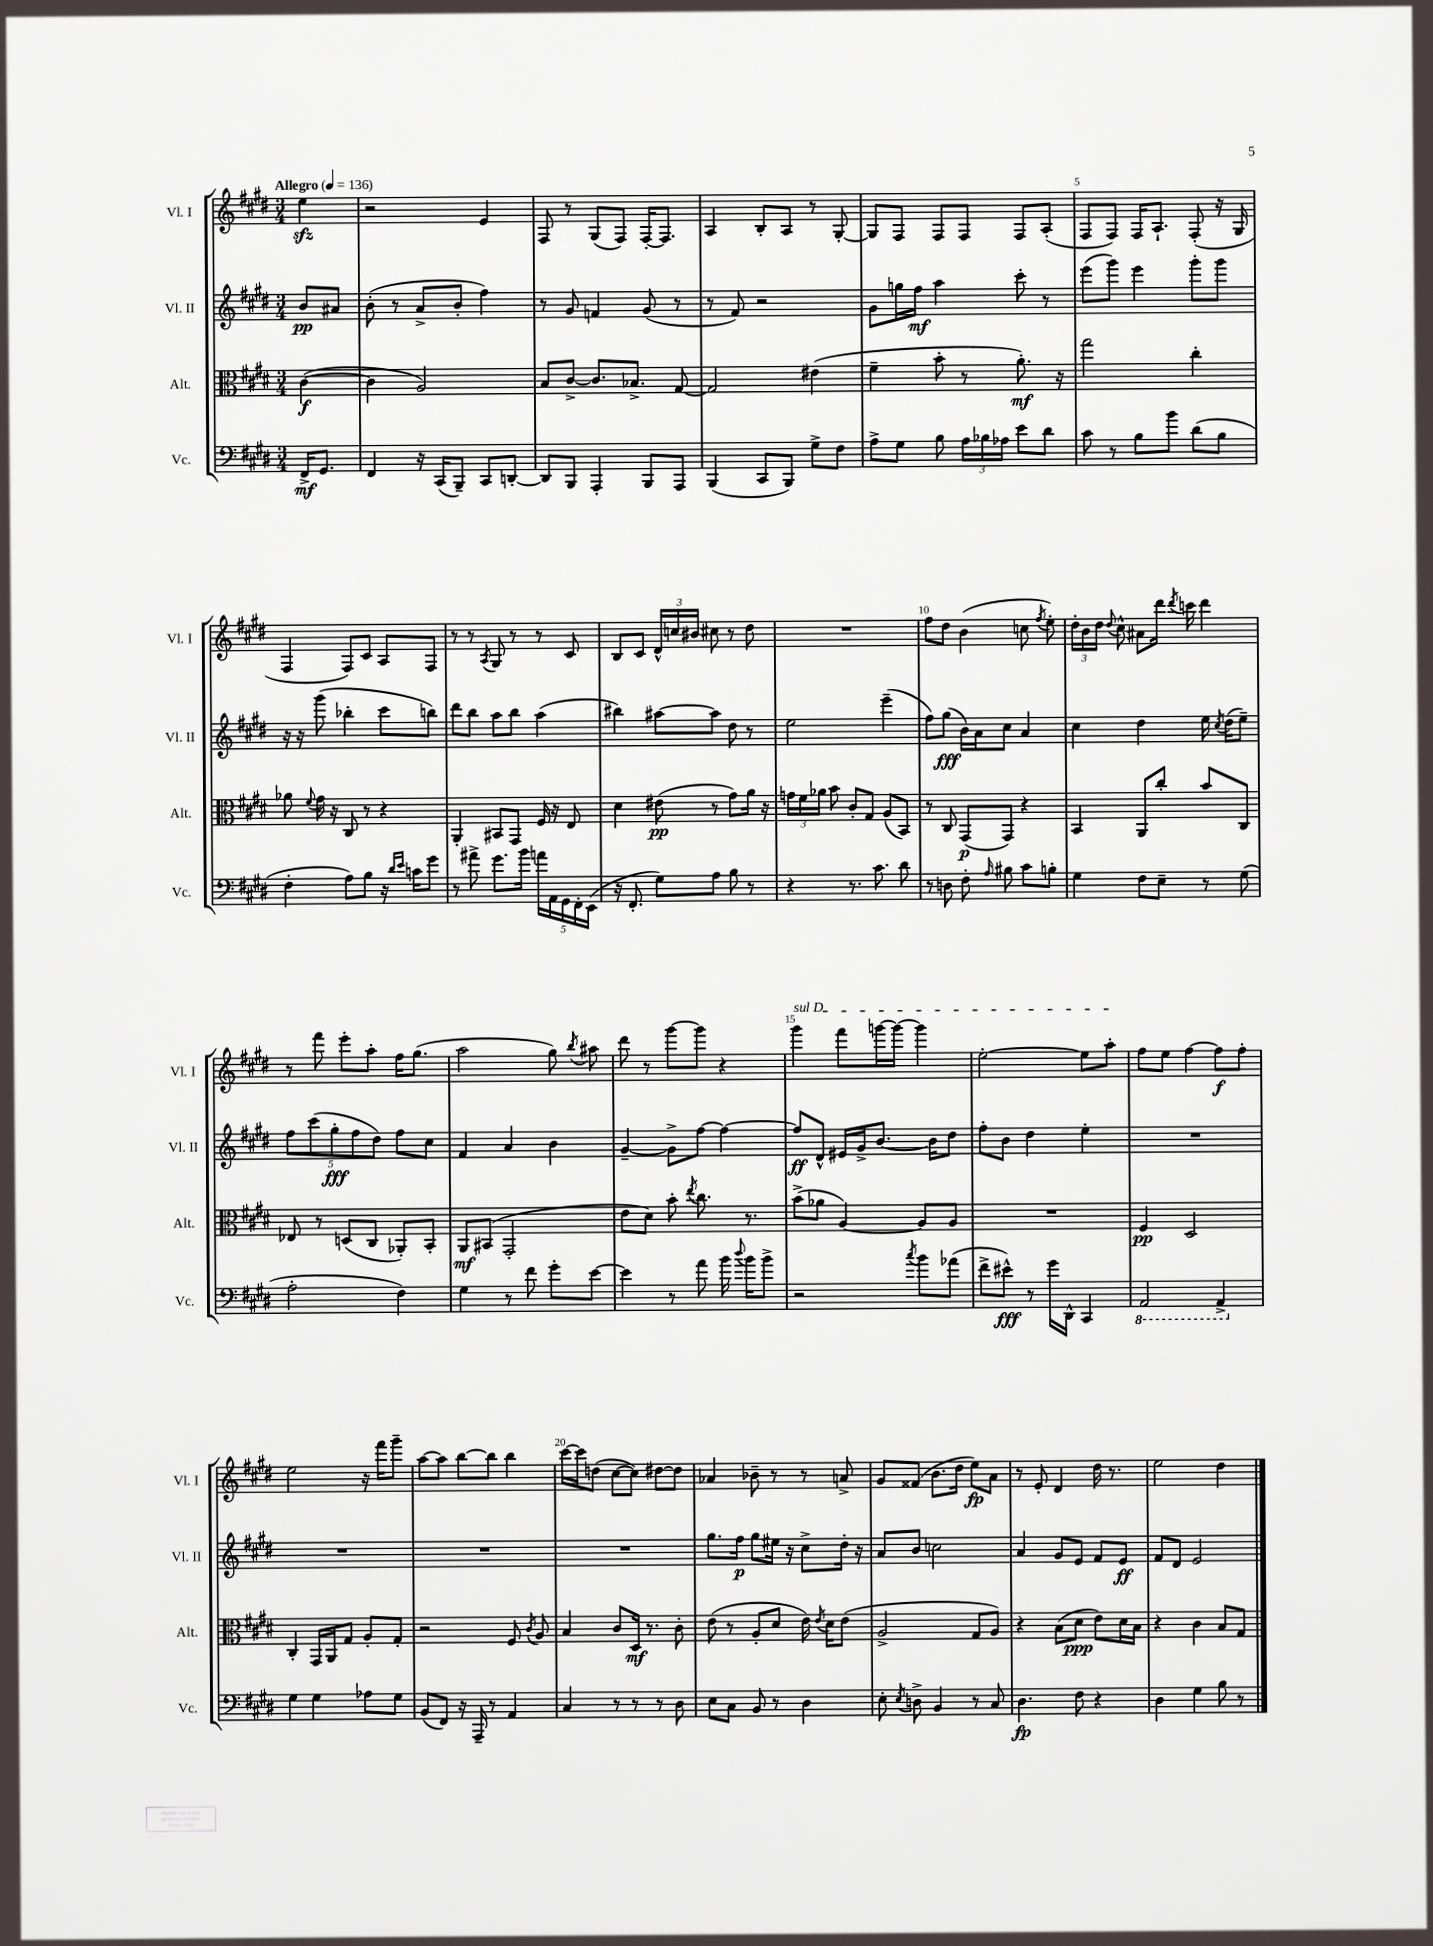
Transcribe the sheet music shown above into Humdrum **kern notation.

**kern	**dynam	**kern	**dynam	**kern	**dynam	**kern	**dynam
*part4	*part4	*part3	*part3	*part2	*part2	*part1	*part1
*staff4	*staff4	*staff3	*staff3	*staff2	*staff2	*staff1	*staff1
*I"Vc.	*	*I"Alt.	*	*I"Vl. II	*	*I"Vl. I	*
*I'Vc.	*	*I'Alt.	*	*I'Vl. II	*	*I'Vl. I	*
*clefF4	*	*clefC3	*	*clefG2	*	*clefG2	*
*k[f#c#g#d#]	*	*k[f#c#g#d#]	*	*k[f#c#g#d#]	*	*k[f#c#g#d#]	*
*M3/4	*	*M3/4	*	*M3/4	*	*M3/4	*
*MM136	*	*MM136	*	*MM136	*	*MM136	*
=	=	=	=	=	=	=	=
!	!	!	!	!	!	!LO:TX:a:B:t=Allegro	!
16FF#^/KL	mf	([4c#\	f	8b/L	pp	4eezz\	.
8.GG#/J	.	.	.	.	.	.	.
.	.	.	.	8a#X/J	.	.	.
=1	=1	=1	=1	=1	=1	=1	=1
4FF#/	.	4c#\]	.	(8b'\	.	2r	.
.	.	.	.	8r	.	.	.
16r	.	2A/)	.	8a^/L	.	.	.
(16CC#/KL	.	.	.	.	.	.	.
8BBB~/J)	.	.	.	8b'/J	.	.	.
8CC#/L	.	.	.	4ff#\)	.	4e/	.
[8DDn'/J	.	.	.	.	.	.	.
=2	=2	=2	=2	=2	=2	=2	=2
8DD/L]	.	8B/L	.	8r	.	8F#/	.
8BBB/J	.	[8c#^/J	.	8g#/	.	8r	.
4AAA'/	.	8.c#/L]	.	4fn/	.	(8G#/L	.
.	.	.	.	.	.	8F#/J)	.
.	.	8.B-X^/J	.	.	.	.	.
8BBB/L	.	.	.	(8g#/	.	[16F#'/KL	.
.	.	.	.	.	.	8.F#/J]	.
8AAA/J	.	[8G#/	.	8r	.	.	.
=3	=3	=3	=3	=3	=3	=3	=3
(4BBB/	.	2G#/]	.	8r	.	4A/	.
.	.	.	.	8f#/)	.	.	.
8CC#/L	.	.	.	2r	.	8B'/L	.
8BBB/J)	.	.	.	.	.	8A/J	.
8G#^\L	.	(4e#X\	.	.	.	8r	.
8F#\J	.	.	.	.	.	[8G#'/	.
=4	=4	=4	=4	=4	=4	=4	=4
8A^\L	.	4f#~\	.	8g#\L	.	8G#/L]	.
8G#\J	.	.	.	16ggn\L	.	8F#/J	.
.	.	.	.	16ff#\JJ	mf	.	.
8B\	.	8b'\	.	4aa\	.	8F#/L	.
24A\LL	.	8r	.	.	.	8F#/J	.
24B-X\	.	.	.	.	.	.	.
24A-X\JJ	.	.	.	.	.	.	.
8e\L	.	8.a'\)	mf	8ccc#'\	.	8F#/L	.
8d#\J	.	.	.	8r	.	(8A'/J	.
.	.	16r	.	.	.	.	.
=5	=5	=5	=5	=5	=5	=5	=5
8c#\	.	2gg#\	.	(8eee\L	.	8F#/L	.
8r	.	.	.	8ggg#\J)	.	8F#/J)	.
8B\L	.	.	.	4eee\	.	16F#/KL	.
.	.	.	.	.	.	8.A`/J	.
8b\J	.	.	.	.	.	.	.
(8d#\L	.	4cc#'\	.	8ggg#'\L	.	(8F#'/	.
8B\J	.	.	.	8ggg#\J	.	16r	.
.	.	.	.	.	.	16G#/	.
!!LO:LB:g=z
=6	=6	=6	=6	=6	=6	=6	=6
4F#'\	.	8a-X\	.	16r	.	4F#/	.
.	.	.	.	16r	.	.	.
.	.	8qqf#/	.	.	.	.	.
.	.	16g#\	.	(8ggg#\	.	.	.
.	.	16r	.	.	.	.	.
8A\L)	.	8C#/	.	4bb-X'\	.	8F#/L)	.
8B\J	.	8r	.	.	.	8c#/J	.
16r	.	4r	.	8ccc#\L	.	8A/L	.
16qqd#/LL	.	.	.	.	.	.	.
16qqe/JJ	.	.	.	.	.	.	.
16cn\KL	.	.	.	.	.	.	.
8g#\J	.	.	.	8bbn\J)	.	8F#/J	.
=7	=7	=7	=7	=7	=7	=7	=7
8r	.	4AA'/	.	8ddd#\L	.	8r	.
8a#X^\	.	.	.	8bb\J	.	8r	.
.	.	.	.	.	.	8qA/	.
8.g#\L	.	8BB#X/L	.	8aa\L	.	8G#/	.
.	.	8GG#/J	.	8bb\J	.	8r	.
16b\Jk	.	.	.	.	.	.	.
20an\LL	.	16F#/	.	(4aa\	.	8r	.
20AA\	.	.	.	.	.	.	.
.	.	16r	.	.	.	.	.
20GG#\	.	.	.	.	.	.	.
.	.	8E/	.	.	.	8c#/	.
20FF#'\	.	.	.	.	.	.	.
(20EE\JJ	.	.	.	.	.	.	.
=8	=8	=8	=8	=8	=8	=8	=8
16r	.	4d#\	.	4bb#X\)	.	8B/L	.
8.FF#'/	.	.	.	.	.	.	.
.	.	.	.	.	.	8c#/J	.
8G#\L)	.	(8e#X\	pp	[8aa#X\L	.	24d#^^/LL	.
.	.	.	.	.	.	24ccn/	.
.	.	.	.	.	.	24b#X/JJ	.
8A\J	.	8r	.	8aa#\J]	.	8cc#X\	.
8B\	.	8g#\L)	.	8dd#\	.	8r	.
8r	.	16a\Jk	.	8r	.	8dd#\	.
.	.	16r	.	.	.	.	.
=9	=9	=9	=9	=9	=9	=9	=9
4r	.	24gn\LL	.	2ee\	.	2.r	.
.	.	24f#\	.	.	.	.	.
.	.	24a-X\JJ	.	.	.	.	.
.	.	8b\	.	.	.	.	.
8.r	.	8c#'/L	.	.	.	.	.
.	.	8G#/J	.	.	.	.	.
8.c#\	.	.	.	.	.	.	.
.	.	(8A/L	.	(4eee~\	.	.	.
8d#\	.	8BB/J)	.	.	.	.	.
=10	=10	=10	=10	=10	=10	=10	=10
8r	.	8r	.	8ff#\L)	.	8ff#\L	.
8Dn\	.	8C#/	.	(8gg#\J	fff	8dd#\J	.
8F#'\	.	(8GG#/L	p	16b\LL)	.	(4b\	.
.	.	.	.	16a\J	.	.	.
16qqA/	.	.	.	.	.	.	.
8B#X\	.	8GG#/J)	.	8cc#\J	.	.	.
8c#\L	.	4r	.	4a/	.	8ccn\	.
.	.	.	.	.	.	8qff#/	.
8Bn'\J	.	.	.	.	.	8ee'\)	.
=11	=11	=11	=11	=11	=11	=11	=11
4G#\	.	4BB/	.	4cc#\	.	24dd#'\LL	.
.	.	.	.	.	.	24b\	.
.	.	.	.	.	.	24dd#\JJ	.
.	.	.	.	.	.	8qqdd#/	.
.	.	.	.	.	.	8cc#^^\	.
8F#\L	.	8AA/L	.	4dd#\	.	8a#X\L	.
8E~\J	.	8cc#'/J	.	.	.	16ddd#\Jk	.
.	.	.	.	.	.	8qddd#/	.
.	.	.	.	.	.	16cccn\	.
8r	.	8b/L	.	16ee\	.	4ddd#\	.
.	.	.	.	8qcc#/	.	.	.
.	.	.	.	(16dd#\KL	.	.	.
(8G#\	.	8C#/J	.	8ee~\J)	.	.	.
!!LO:LB:g=z
=12	=12	=12	=12	=12	=12	=12	=12
2A'\	.	8E-X/	.	10ff#\L	.	8r	.
.	.	.	.	(10ccc#\	.	.	.
.	.	8r	.	.	.	8fff#\	.
.	.	.	.	10gg#'\	fff	.	.
.	.	(8Dn/L	.	.	.	8eee'\L	.
.	.	.	.	10ff#\	.	.	.
.	.	8C#/J	.	.	.	8aa'\J	.
.	.	.	.	10dd#\J)	.	.	.
4F#\)	.	8AA-X'/L)	.	8ff#\L	.	16ff#\KL	.
.	.	.	.	.	.	(8.gg#\J	.
.	.	8BB'/J	.	8cc#\J	.	.	.
=13	=13	=13	=13	=13	=13	=13	=13
4G#\	.	8AA/L	mf	4f#/	.	2aa\	.
.	.	(8BB#X/J	.	.	.	.	.
8r	.	2GG#'/	.	4a/	.	.	.
8f#\	.	.	.	.	.	.	.
8g#'\L	.	.	.	4b\	.	8gg#\)	.
.	.	.	.	.	.	8qbb/	.
[8e\J	.	.	.	.	.	8aa#X\	.
=14	=14	=14	=14	=14	=14	=14	=14
4e\]	.	8e\L	.	[4g#~/	.	8ddd#\	.
.	.	8d#\J)	.	.	.	8r	.
8r	.	8b'\	.	8g#^\L]	.	[8ggg#\L	.
.	.	8qee/	.	.	.	.	.
8a\	.	8.cc#\	.	[8ff#\J	.	8ggg#\J]	.
16b\	.	.	.	4ff#\_	.	4r	.
8qqdd#/	.	.	.	.	.	.	.
16b\KL	.	8.r	.	.	.	.	.
8b^\J	.	.	.	.	.	.	.
=15	=15	=15	=15	=15	=15	=15	=15
!	!	!	!	!	!	!LO:TX:a:i:t=sul D	!
2r	.	(8b^\L	.	8ff#/L]	ff	4ggg#\	.
.	.	8a-X\J	.	8d#^^/J	.	.	.
.	.	[4A/)	.	16e#X/LL	.	8fff#\L	.
.	.	.	.	16g#^/J	.	.	.
.	.	.	.	[8.b/J	.	[16gggn\L	.
.	.	.	.	.	.	16ggg\JJ_	.
8qcc#/	.	.	.	.	.	.	.
8b\L	.	8A/L]	.	.	.	4ggg\]	.
.	.	.	.	16b\KL]	.	.	.
(8a-X\J	.	8A/J	.	8dd#\J	.	.	.
=16	=16	=16	=16	=16	=16	=16	=16
8f#^\L	.	2.r	.	8ff#'\L	.	[2ee'\	.
8e#X^^\J)	fff	.	.	8b\J	.	.	.
8r	.	.	.	4dd#\	.	.	.
16g#\LL	.	.	.	.	.	.	.
16DD#^^\JJ	.	.	.	.	.	.	.
4CC#/	.	.	.	4ee'\	.	8ee\L]	.
.	.	.	.	.	.	8aa'\J	.
=17	=17	=17	=17	=17	=17	=17	=17
*8ba	*	*	*	*	*	*	*
2AAA/	.	4F#/	pp	2.r	.	8ff#\L	.
.	.	.	.	.	.	8ee\J	.
.	.	2D#/	.	.	.	[4ff#\	.
4AAA^/	.	.	.	.	.	8ff#\L]	f
.	.	.	.	.	.	8ff#'\J	.
!!LO:LB:g=z
=18	=18	=18	=18	=18	=18	=18	=18
*X8ba	*	*	*	*	*	*	*
4G#\	.	4C#'/	.	2.r	.	2ee\	.
4G#\	.	16GG#/LL	.	.	.	.	.
.	.	16AA/J	.	.	.	.	.
.	.	8G#/J	.	.	.	.	.
8A-X\L	.	8A'/L	.	.	.	16r	.
.	.	.	.	.	.	16fff#\KL	.
8G#\J	.	8G#'/J	.	.	.	8ggg#~\J	.
=19	=19	=19	=19	=19	=19	=19	=19
(8BB/L	.	2r	.	2.r	.	[8aa\L	.
8FF#/J)	.	.	.	.	.	8aa\J]	.
16r	.	.	.	.	.	[8bb\L	.
16AAA~/	.	.	.	.	.	.	.
8r	.	.	.	.	.	8bb\J]	.
4AA/	.	8F#/	.	.	.	4bb\	.
.	.	8qc#/	.	.	.	.	.
.	.	8A/	.	.	.	.	.
=20	=20	=20	=20	=20	=20	=20	=20
4C#/	.	4B/	.	2.r	.	[16ccc#\LL	.
.	.	.	.	.	.	16ccc#\J]	.
.	.	.	.	.	.	(8ddn\J	.
8r	.	8c#/L	.	.	.	[8cc#\L	.
8r	.	16D#/Jk	mf	.	.	8cc#\J])	.
.	.	8.r	.	.	.	.	.
8r	.	.	.	.	.	[8dd#X\L	.
8D#\	.	8c#'\	.	.	.	8dd#\J]	.
=21	=21	=21	=21	=21	=21	=21	=21
8E\L	.	(8e\	.	8.gg#\L	.	4a-X/	.
8C#\J	.	8r	.	.	.	.	.
.	.	.	.	16ff#\Jk	p	.	.
8BB/	.	8A'/L	.	8gg#\L	.	8b-X~\	.
8r	.	8d#/J	.	16ee#X\Jk	.	8r	.
.	.	.	.	16r	.	.	.
4D#\	.	16e\)	.	8cc#^\L	.	8r	.
.	.	8qe/	.	.	.	.	.
.	.	16d#\KL	.	.	.	.	.
.	.	(8e\J	.	16dd#'\Jk	.	8an^/	.
.	.	.	.	16r	.	.	.
=22	=22	=22	=22	=22	=22	=22	=22
8E'\	.	2A^/	.	8a/L	.	8g#/L	.
8qE/	.	.	.	.	.	.	.
8Dn^\	.	.	.	8b/J	.	(8f##X/J	.
4BB/	.	.	.	2ccn\	.	8.b\L	.
.	.	.	.	.	.	16dd#\Jk	.
8r	.	8G#/L	.	.	.	8ee\L)	fp
8C#/	.	8A/J)	.	.	.	8a\J	.
=23	=23	=23	=23	=23	=23	=23	=23
4.D#\	fp	4r	.	4a/	.	8r	.
.	.	.	.	.	.	8e'/	.
.	.	(8B\L	.	8g#/L	.	4d#/	.
8F#\	.	8d#\J	ppp	8e/J	.	.	.
4r	.	8e\L)	.	8f#/L	.	16dd#\	.
.	.	.	.	.	.	8.r	.
.	.	16d#\L	.	8e/J	ff	.	.
.	.	16B\JJ	.	.	.	.	.
=24	=24	=24	=24	=24	=24	=24	=24
4D#\	.	4r	.	8f#/L	.	2ee\	.
.	.	.	.	8d#/J	.	.	.
4G#\	.	4c#\	.	2e/	.	.	.
8B\	.	8B/L	.	.	.	4dd#\	.
8r	.	8G#/J	.	.	.	.	.
==	==	==	==	==	==	==	==
*-	*-	*-	*-	*-	*-	*-	*-
